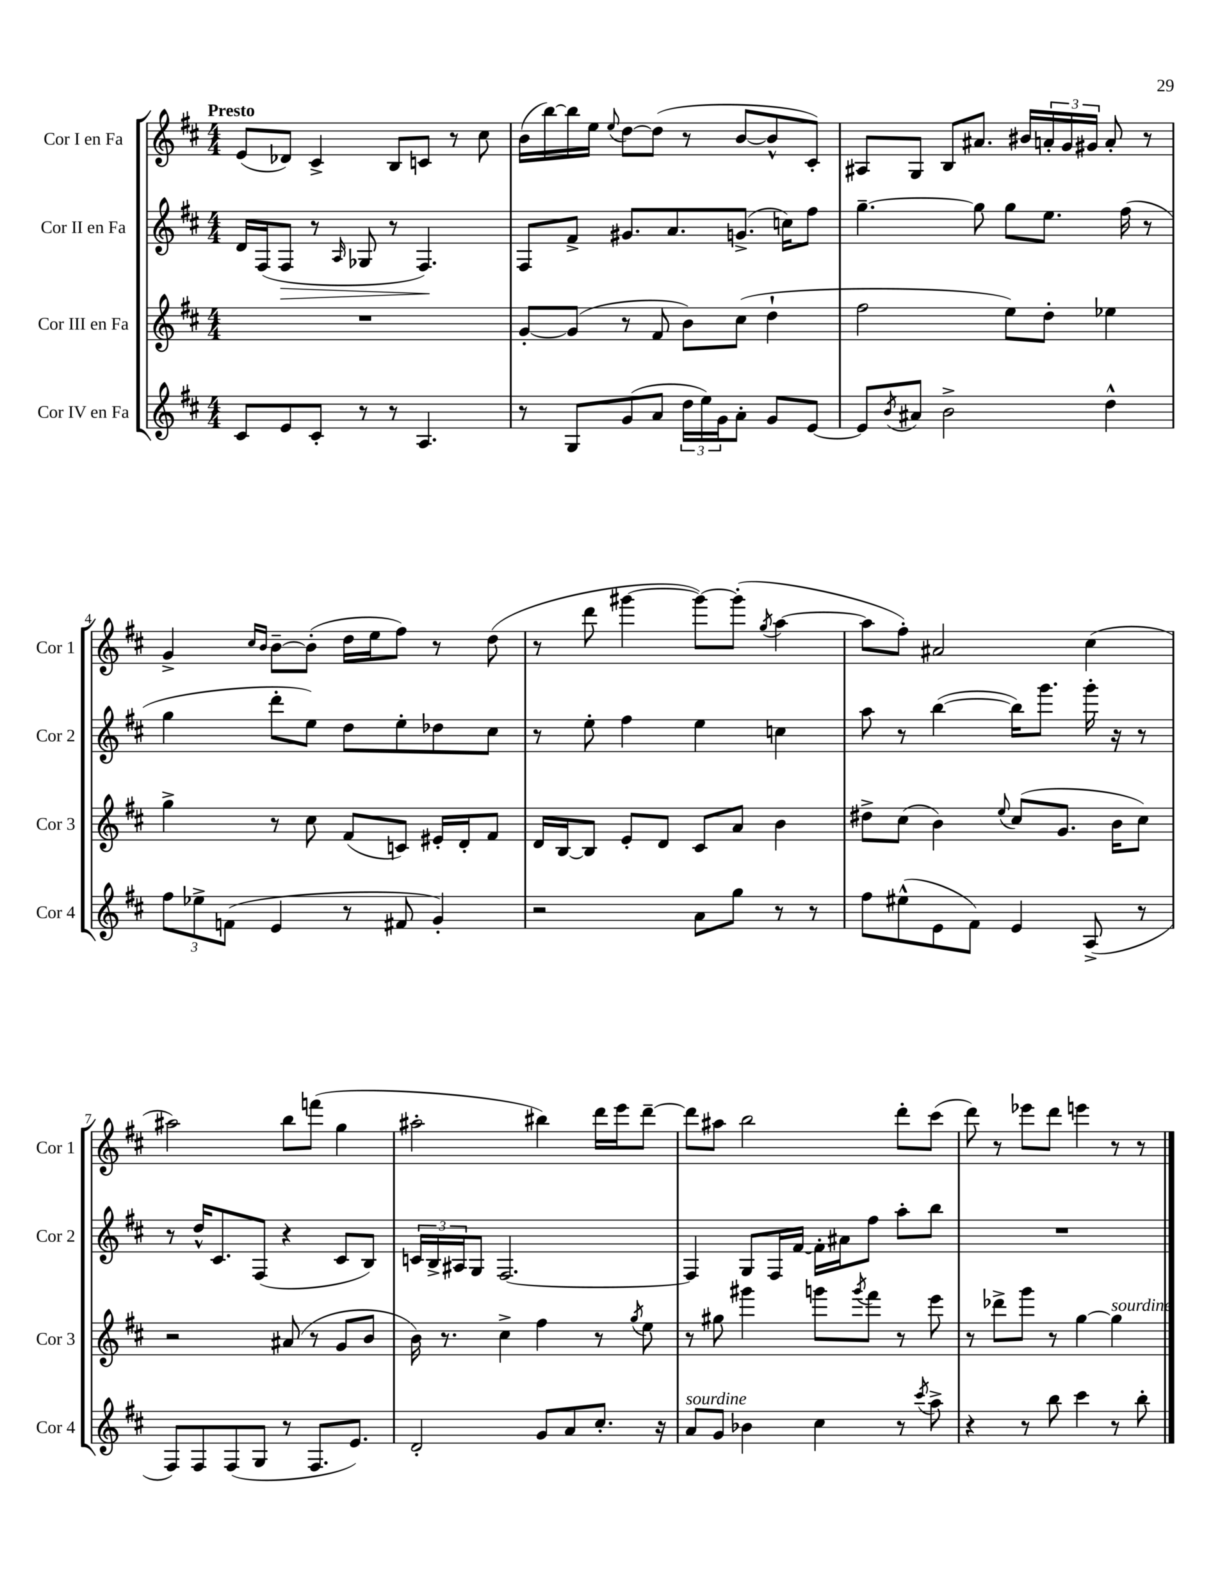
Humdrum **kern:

**kern	**kern	**kern	**kern
*staff4	*staff3	*staff2	*staff1
*clefG2	*clefG2	*clefG2	*clefG2
*k[f#c#]	*k[f#c#]	*k[f#c#]	*k[f#c#]
*M4/4	*M4/4	*M4/4	*M4/4
8c#/L	1r	16d/LL	(8e/L
.	.	(16F#/J	.
8e/	.	8F#/J	8d-/J)
8c#'/J	.	8r	4c#^/
.	.	16qqA/	.
8r	.	8G-/	.
8r	.	8r	8B/L
4.A/	.	4.F#/)	8c/J
.	.	.	8r
.	.	.	8cc#\
=	=	=	=
8r	[8g'/L	8F#/L	(16b\LL
.	.	.	[16bb\)
8G/L	(8g/]J	8f#^/J	16bb\]
.	.	.	16ee\JJ
.	.	.	8qqee/
(8g/	8r	8.g#/L	[8dd\L
8a/J	8f#/	.	(8dd\]J
.	.	8.a/	.
24dd\LL	8b\L)	.	8r
24ee\)	.	.	.
24g\J	.	.	.
8a'\J	(8cc#\J	(8.g^/J	[8b/L
8g/L	4dd`\	.	8b^^/]
.	.	16cc\LK)	.
[8e/J	.	8ff#\J	8c#'/J)
=	=	=	=
8e/]L	2ff#\	[4.gg~\	8A#/L
8qb/	.	.	.
8a#/J	.	.	8G/J
2b^\	.	.	8B/L
.	.	8gg\]	8.a#/J
.	8ee\L)	8gg\L	.
.	.	.	16b#/LL
.	8dd'\J	8.ee\J	24a'/
.	.	.	24g/
.	.	.	24g#/JJ
4dd^^\	4ee-\	.	8a'/
.	.	(16ff#\	.
.	.	8r	8r
=	=	=	=
12ff#\L	4gg^\	4gg\	4g^/
12ee-^\	.	.	.
(12f\J	.	.	.
.	.	.	16qqcc#/LL
.	.	.	16qqb/JJ
4e/	8r	8ddd'\L	[8b~\L
.	8cc#\	8ee\J)	(8b'\]J
8r	(8f#/L	8dd\L	16dd\LL
.	.	.	16ee\J
8f#/	8c/J)	8ee'\	8ff#\J)
4g'/)	16e#'/LL	8dd-\	8r
.	16d'/J	.	.
.	8f#/J	8cc#\J	(8dd\
=	=	=	=
2r	16d/LL	8r	8r
.	[16B/J	.	.
.	8B/]J	8ee'\	8ddd\
.	8e'/L	4ff#\	[4ggg#\
.	8d/J	.	.
8a\L	8c#/L	4ee\	8ggg#\_L)
8gg\J	8a/J	.	(8ggg#'\]J
.	.	.	8qgg/
8r	4b\	4cc\	[4aa\
8r	.	.	.
=	=	=	=
8ff#\L	8dd#^\L	8aa\	8aa\]L
(8ee#^^\	(8cc#\J	8r	8ff#'\J)
8e\	4b\)	([4bb\	2a#/
8f#\J)	.	.	.
.	8qqee/	.	.
4e/	(8cc#/L	16bb\]LK)	.
.	.	8.ggg\J	.
.	8.g/J	.	.
(8A^/	.	16ggg'\	(4cc#\
.	16b\LK	16r	.
8r	8cc#\J)	8r	.
=	=	=	=
8F#/L)	2r	8r	2aa#\)
8F#/	.	16dd^^/LK	.
.	.	8.c#/	.
(8F#/	.	.	.
8G/J	.	(8F#/J	.
8r	(8a#/	4r	8bb\L
8.F#/L	8r	.	(8fff\J
.	8g/L	8c#/L	4gg\
8.e/J)	.	.	.
.	8b/J	8B/J)	.
=	=	=	=
2d'/	16b\)	24c/LL	2aa#'\
.	.	24B^/	.
.	8.r	.	.
.	.	24A#/J	.
.	.	8G/J	.
.	4cc#^\	[2.F#/	.
8g/L	4ff#\	.	4bb#\)
8a/	.	.	.
8.cc#'/J	8r	.	16ddd\LL
.	.	.	16eee\J
.	8qgg/	.	.
.	8ee\	.	[8ddd~\J
16r	.	.	.
=	=	=	=
8a/L	8r	4F#/]	8ddd\]L
8g/J	8gg#\	.	8aa#\J
4b-\	4ggg#\	8G/L	2bb\
.	.	16F#/L	.
.	.	[16f#/JJ	.
4cc#\	8ggg\L	16f#'\]LL	.
.	.	16a#\J	.
.	8qggg/	.	.
.	8fff#\J	8ff#\J	.
8r	8r	8aa'\L	8ddd'\L
8qccc#/	.	.	.
8aa^\	8eee\	8bb\J	(8ccc#\J
=	=	=	=
4r	8r	1r	8ddd\)
.	8ddd-^\L	.	8r
8r	8ggg\J	.	8eee-\L
8bb\	8r	.	8ddd\J
4ccc#\	[4gg\	.	4eee\
8r	4gg\]	.	8r
8bb'\	.	.	8r
==	==	==	==
*-	*-	*-	*-
